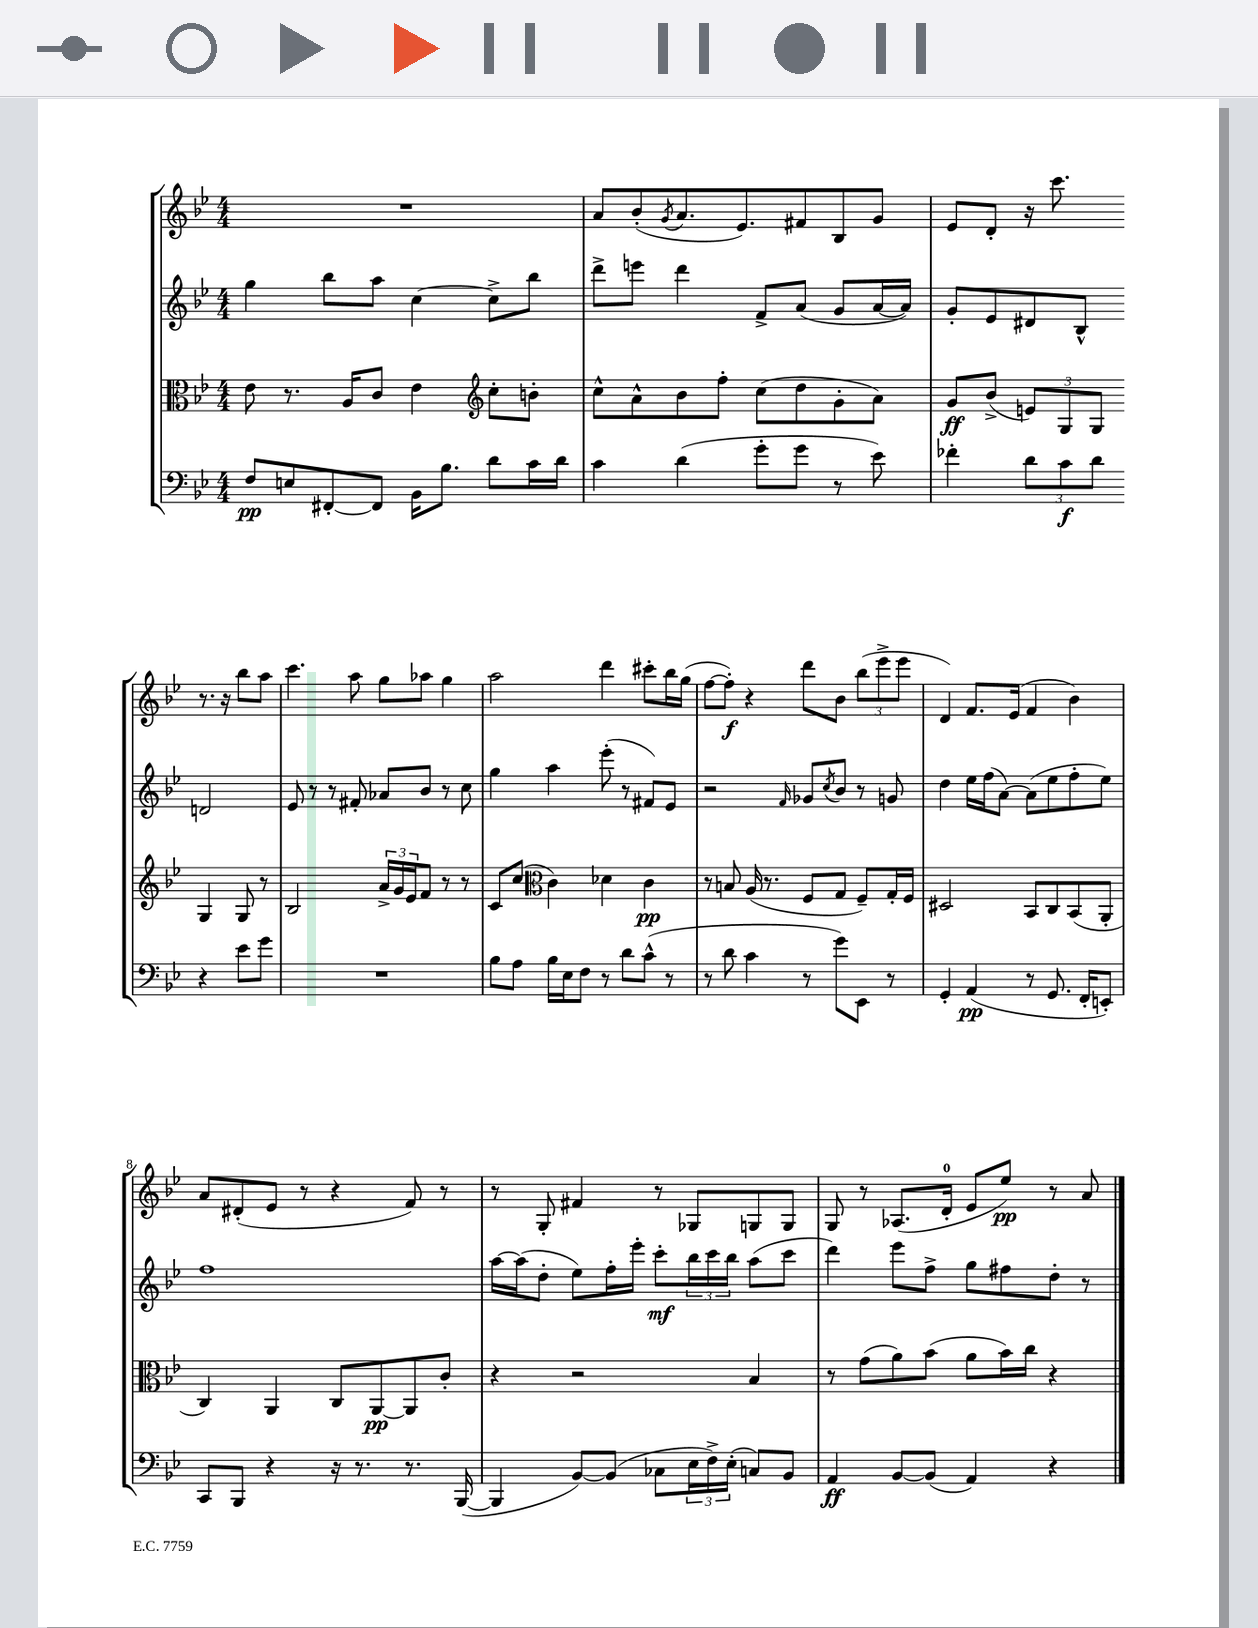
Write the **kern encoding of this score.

**kern	**dynam	**kern	**dynam	**kern	**dynam	**kern	**dynam
*part4	*part4	*part3	*part3	*part2	*part2	*part1	*part1
*staff4	*staff4	*staff3	*staff3	*staff2	*staff2	*staff1	*staff1
*clefF4	*	*clefC3	*	*clefG2	*	*clefG2	*
*k[b-e-]	*	*k[b-e-]	*	*k[b-e-]	*	*k[b-e-]	*
*M4/4	*	*M4/4	*	*M4/4	*	*M4/4	*
=1	=1	=1	=1	=1	=1	=1	=1
8F/L	pp	8e-\	.	4gg\	.	1r	.
8En/	.	8.r	.	.	.	.	.
[8FF#X'/	.	.	.	8bb-\L	.	.	.
.	.	16A/KL	.	.	.	.	.
8FF#/J]	.	8c/J	.	8aa\J	.	.	.
16BB-\KL	.	4e-\	.	[4cc\	.	.	.
8.B-\J	.	.	.	.	.	.	.
*	*	*clefG2	*	*	*	*	*
8d\L	.	8cc'\L	.	8cc^\L]	.	.	.
16c\L	.	8bn'\J	.	8bb-\J	.	.	.
16d\JJ	.	.	.	.	.	.	.
=2	=2	=2	=2	=2	=2	=2	=2
4c\	.	8cc^^\L	.	8ddd^\L	.	8a/L	.
.	.	8a^^\	.	8eeen\J	.	(8b-'/	.
.	.	.	.	.	.	8qg/	.
(4d\	.	8b-\	.	4ddd\	.	8.a/	.
.	.	8ff'\J	.	.	.	.	.
.	.	.	.	.	.	8.e-/)	.
8g'\L	.	(8cc\L	.	8f^/L	.	.	.
8g\J	.	8dd\	.	(8a/J	.	8f#X/	.
8r	.	8g'\	.	8g/L	.	8B-/	.
8e-\)	.	8a\J)	.	[16a/L	.	8g/J	.
.	.	.	.	16a/JJ])	.	.	.
=3	=3	=3	=3	=3	=3	=3	=3
4f-X'\	.	8g/L	ff	8g'/L	.	8e-/L	.
.	.	(8b-^/J	.	8e-/	.	8d'/J	.
12d\L	.	12en/L)	.	8d#X/	.	16r	.
.	.	.	.	.	.	8.ccc\	.
12c\	f	12G/	.	.	.	.	.
.	.	.	.	8B-^^/J	.	.	.
12d\J	.	12G/J	.	.	.	.	.
4r	.	4G/	.	2dn/	.	8.r	.
.	.	.	.	.	.	16r	.
8e-\L	.	8G/	.	.	.	8bb-\L	.
8g\J	.	8r	.	.	.	8aa\J	.
!!LO:LB:g=z
=4	=4	=4	=4	=4	=4	=4	=4
1r	.	2B-/	.	8e-/	.	4.ccc\	.
.	.	.	.	8r	.	.	.
.	.	.	.	8r	.	.	.
.	.	.	.	8f#X'/	.	8aa\	.
.	.	24a^/LL	.	8a-X/L	.	8gg\L	.
.	.	24g/	.	.	.	.	.
.	.	24e-/J	.	.	.	.	.
.	.	8f/J	.	8b-/J	.	8aa-X\J	.
.	.	8r	.	8r	.	4gg\	.
.	.	8r	.	8cc\	.	.	.
=5	=5	=5	=5	=5	=5	=5	=5
8B-\L	.	8c/L	.	4gg\	.	2aa\	.
8A\J	.	(8cc/J	.	.	.	.	.
*	*	*clefC3	*	*	*	*	*
16B-\LL	.	4c\)	.	4aa\	.	.	.
16E-\J	.	.	.	.	.	.	.
8F\J	.	.	.	.	.	.	.
8r	.	4d-X\	.	(8eee-'\	.	4ddd\	.
8d\L	.	.	.	8r	.	.	.
(8c^^\J	.	4c\	pp	8f#X/L)	.	8ccc#X'\L	.
8r	.	.	.	8e-/J	.	16bb-\L	.
.	.	.	.	.	.	(16gg\JJ	.
=6	=6	=6	=6	=6	=6	=6	=6
8r	.	8r	.	2r	.	[8ff\L	.
8d\	.	8Bn/	.	.	.	8ff'\J])	f
4c\	.	(16A/	.	.	.	4r	.
.	.	8.r	.	.	.	.	.
.	.	.	.	16qqf/	.	.	.
8r	.	8F/L	.	8g-X/L	.	8ddd\L	.
.	.	.	.	8qcc/	.	.	.
8g\L)	.	8G/J	.	8b-/J	.	8b-\J	.
8EE-\J	.	8F~/L)	.	8r	.	(12bb-\L	.
.	.	.	.	.	.	12eee-^\	.
8r	.	16G'/L	.	8gn/	.	.	.
.	.	.	.	.	.	12eee-\J	.
.	.	16F/JJ	.	.	.	.	.
=7	=7	=7	=7	=7	=7	=7	=7
4GG'/	.	2D#X/	.	4dd\	.	4d/)	.
(4AA/	pp	.	.	16ee-\LL	.	8.f/L	.
.	.	.	.	(16ff\J	.	.	.
.	.	.	.	[8a\J)	.	.	.
.	.	.	.	.	.	(16e-/Jk	.
8r	.	8BB-/L	.	(8a\L]	.	4f/	.
8.GG/	.	8C/	.	8ee-\	.	.	.
.	.	(8BB-/	.	8ff'\	.	4b-\)	.
16FF'/KL	.	.	.	.	.	.	.
8EEn'/J)	.	8AA'/J	.	8ee-\J)	.	.	.
!!LO:LB:g=z
=8	=8	=8	=8	=8	=8	=8	=8
8CC/L	.	4C/)	.	1ff	.	8a/L	.
8BBB-/J	.	.	.	.	.	(8d#X'/	.
4r	.	4AA/	.	.	.	8e-/J	.
.	.	.	.	.	.	8r	.
16r	.	8C/L	.	.	.	4r	.
8.r	.	.	.	.	.	.	.
.	.	[8AA/	pp	.	.	.	.
8.r	.	8AA/]	.	.	.	8f/)	.
.	.	8c'/J	.	.	.	8r	.
([16BBB-/	.	.	.	.	.	.	.
=9	=9	=9	=9	=9	=9	=9	=9
4BBB-/]	.	4r	.	[16aa\LL	.	8r	.
.	.	.	.	(16aa\J]	.	.	.
.	.	.	.	8dd'\J	.	8G'/	.
[8BB-/L)	.	2r	.	8ee-\L)	.	4f#X/	.
(8BB-/J]	.	.	.	16ff'\L	.	.	.
.	.	.	.	16eee-'\JJ	.	.	.
8C-X\L	.	.	.	8ccc'\L	mf	8r	.
24E-\L	.	.	.	24bb-\L	.	8G-X/L	.
24F^\)	.	.	.	24ccc\	.	.	.
(24E-'\JJ	.	.	.	24bb-\JJ	.	.	.
8Cn/L)	.	4B-/	.	(8aa\L	.	8Gn/	.
8BB-/J	.	.	.	8ccc\J	.	8G/J	.
=10	=10	=10	=10	=10	=10	=10	=10
4AA/	ff	8r	.	4ddd\)	.	8G/	.
.	.	(8g\L	.	.	.	8r	.
[8BB-/L	.	8a\)	.	8eee-\L	.	(8.A-X/L	.
(8BB-/J]	.	(8b-\J	.	8ff^\J	.	.	.
.	.	.	.	.	.	16d'/Jk	.
4AA/)	.	8a\L	.	8gg\L	.	8e-/L	.
.	.	16b-\L)	.	8ff#X\	.	8ee-/J)	pp
.	.	16cc\JJ	.	.	.	.	.
4r	.	4r	.	8dd'\J	.	8r	.
.	.	.	.	8r	.	8a/	.
==	==	==	==	==	==	==	==
*-	*-	*-	*-	*-	*-	*-	*-
